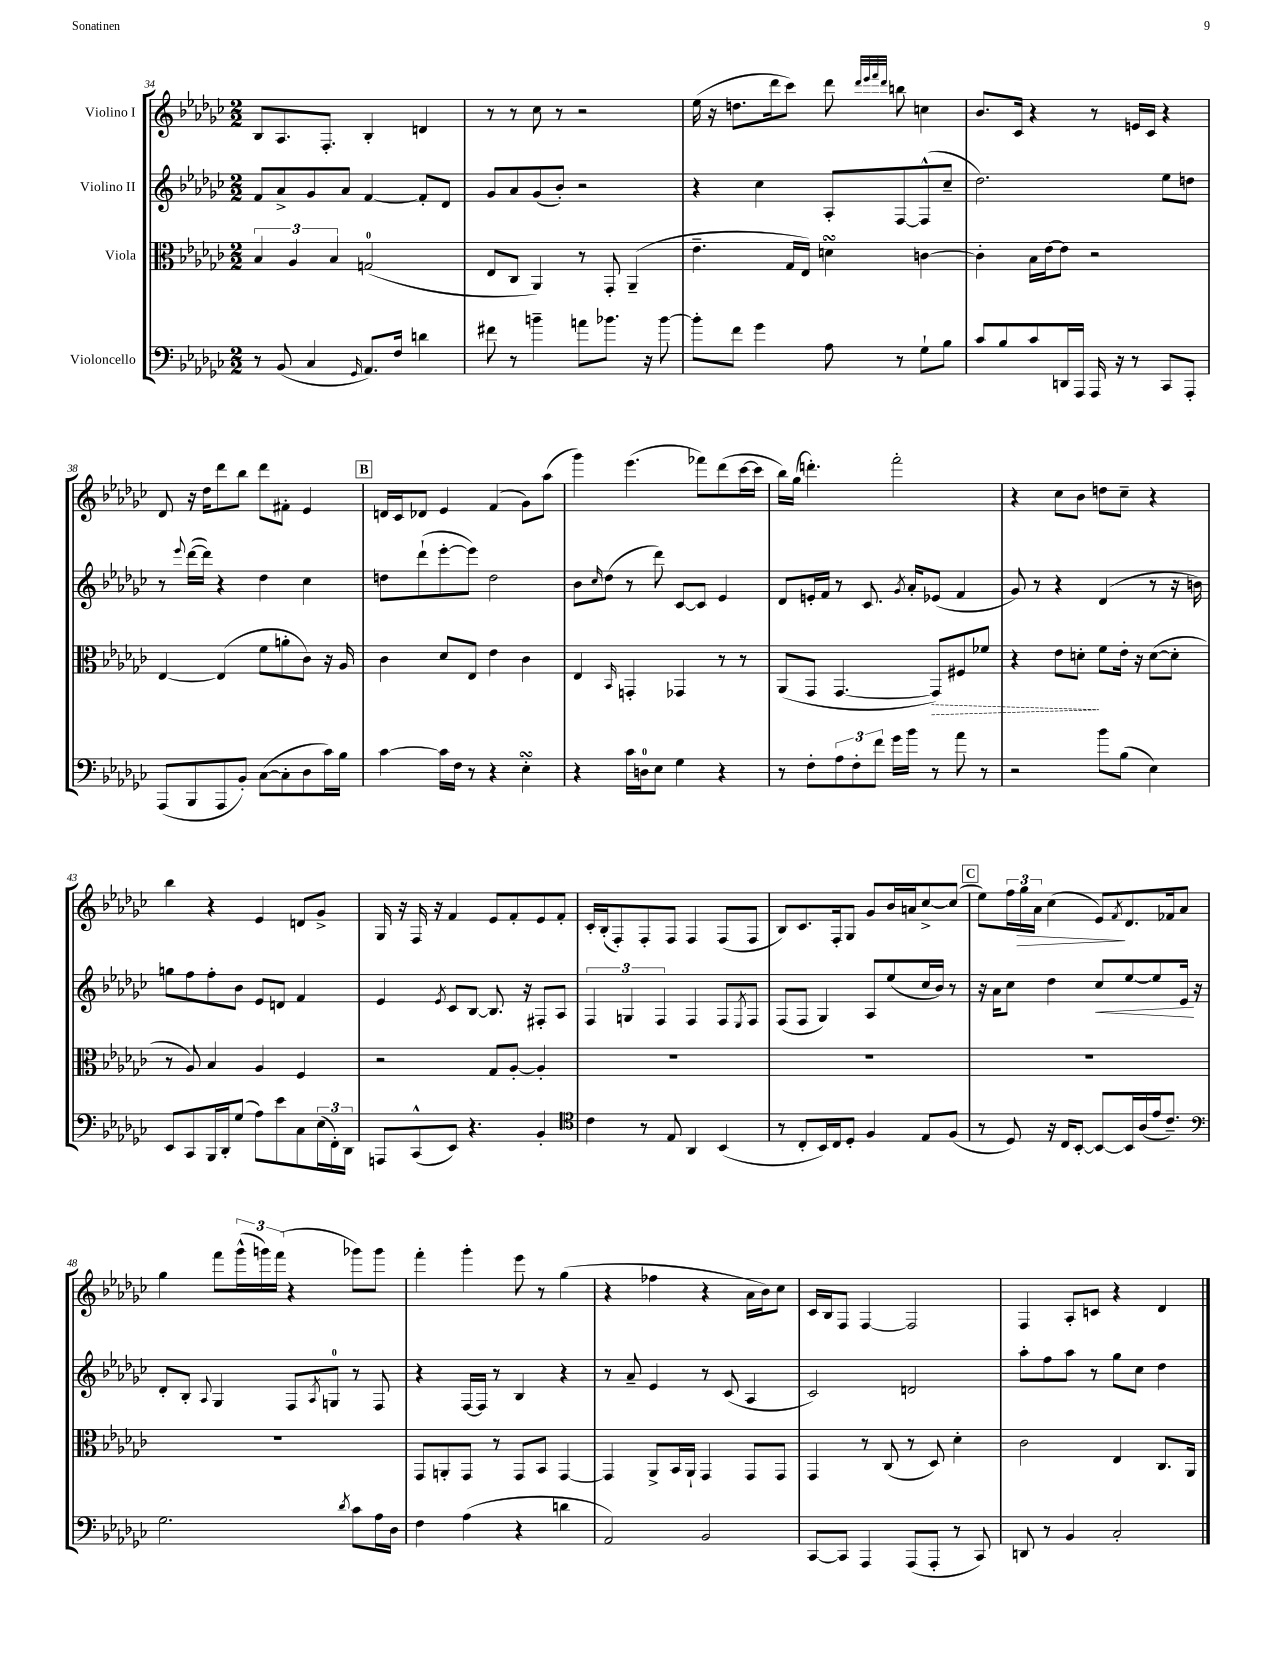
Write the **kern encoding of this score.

**kern	**kern	**kern	**kern
*staff4	*staff3	*staff2	*staff1
*clefF4	*clefC3	*clefG2	*clefG2
*k[b-e-a-d-g-c-]	*k[b-e-a-d-g-c-]	*k[b-e-a-d-g-c-]	*k[b-e-a-d-g-c-]
*M2/2	*M2/2	*M2/2	*M2/2
8r	6B-	8f	8B-
(8BB-	.	8a-^	8.A-
.	6A-	.	.
4C-	.	8g-	.
.	.	.	8.F'
.	6B-	.	.
.	.	8a-	.
16qqGG-	.	.	.
8.AA-)	(2G	[4f	4B-'
16F	.	.	.
4d	.	8f']	4d
.	.	8d-	.
=	=	=	=
8f#	8E-	8g-	8r
8r	8C-	8a-	8r
4b~	4AA-)	(8g-	8cc-
.	.	8b-')	8r
8a	8r	2r	2r
8.b-	8GG-'	.	.
.	(4AA-~	.	.
16r	.	.	.
[8b-	.	.	.
=	=	=	=
8b-']	4.e-~	4r	(16ee-
.	.	.	16r
8f	.	.	8.dd
4g-	.	4cc-	.
.	.	.	16ddd-
.	16G-	.	8ccc-)
.	16E-)	.	.
8A-	4d	8A-'	8ddd-
.	.	.	32qqddd-
.	.	.	32qqeee-
.	.	.	32qqfff
.	.	.	32qqddd-
8r	.	[8F	8bb
8G-`	[4c	(8F^^]	4cc
8B-	.	8cc-~	.
=	=	=	=
8c-	4c']	2.dd-)	8.b-
8B-	.	.	.
.	.	.	16c-
8c-	16B-	.	4r
.	[16e-	.	.
16DD	8e-]	.	.
16AAA-	.	.	.
16AAA-	2r	.	8r
16r	.	.	.
8r	.	.	16e
.	.	.	16c-
8CC-	.	8ee-	4r
8AAA-'	.	8dd	.
=	=	=	=
(8AAA-	[4E-	8r	8d-
.	.	8qqeee-	.
8BBB-	.	([16ddd-	16r
.	.	16ddd-])	16dd-
8AAA-	(4E-]	4r	8ddd-
8BB-')	.	.	8bb-
([8C-	8f	4dd-	8ddd-
8C-']	8a'	.	8f#'
8D-	8c-)	4cc-	4e-
16c-)	16r	.	.
16B-	16A-	.	.
=	=	=	=
[4c-	4c-	8dd	16d
.	.	.	16c-
.	.	(8ddd-`	8d-
16c-]	8d-	[8eee-'	4e-
16F	.	.	.
8r	8E-	8eee-])	.
4r	4e-	2dd	(4f
4E-'	4c-	.	8g-)
.	.	.	(8aa-
=	=	=	=
4r	4E-	8b-	4ggg-)
.	.	16qqcc-	.
.	.	(8dd-	.
.	16qqBB-	.	.
16c-	4GG'	8r	(4.eee-
16D	.	.	.
8E-	.	8ddd-)	.
4G-	4GG-	[8c-	.
.	.	8c-]	8fff-)
4r	8r	4e-	(8ddd-
.	8r	.	[16ccc-
.	.	.	16ccc-]
=	=	=	=
8r	(8AA-	8d-	16bb-)
.	.	.	(16gg-
8F'	8GG-	16e'	4.ddd')
.	.	16f	.
12A-	[4.GG-	8r	.
12F'	.	.	.
.	.	8.c-	.
12f	.	.	.
16g-	.	.	2fff'
.	.	8qg-	.
16b-	.	16a-'	.
8r	8GG-])	(8e-	.
8a-	8F#	4f	.
8r	8f-	.	.
=	=	=	=
2r	4r	8g-)	4r
.	.	8r	.
.	8e-	4r	8cc-
.	8d'	.	8b-
8b-	8f	(4d-	8dd
(8B-	16e-'	.	8cc-~
.	16r	.	.
4E-)	([8d	8r	4r
.	8d']	16r	.
.	.	16b)	.
=	=	=	=
8EE-	8r	8gg	4bb-
8CC-	8A-)	8ff	.
16BBB-	4B-	8ff'	4r
16DD-'	.	.	.
(8G-	.	8b-	.
8A-)	4A-	8e-	4e-
8e-	.	8d	.
8C-	4F	4f	8d
(24E-	.	.	8g-^
24FF')	.	.	.
24DD-	.	.	.
=	=	=	=
8AAA	2r	4e-	16G-
.	.	.	16r
(8CC-^^	.	.	16F
.	.	.	16r
.	.	8qe-	.
8EE-)	.	8c-	4f
4.r	.	[8B-	.
.	8G-	8.B-]	8e-
.	[8A-'	.	8f'
.	.	16r	.
4BB-'	4A-']	8F#'	8e-
.	.	8A-	8f'
=	=	=	=
*clefC4	*	*	*
4c-	1r	6F	16c-'
.	.	.	(16B-'
.	.	.	8F')
.	.	6G	.
8r	.	.	8F'
.	.	6F	.
8E-	.	.	8F
4AA-	.	4F	4F
(4BB-	.	8F	(8F
.	.	8qE-	.
.	.	8F	8F
=	=	=	=
8r	1r	(8F	8B-)
8C-'	.	8F	8.c-
16BB-)	.	4G-)	.
16C-	.	.	16F'
8D-'	.	.	8G-
4F	.	8A-	8g-
.	.	(8ee-	16b-
.	.	.	16a
8E-	.	16cc-	[8cc-^
.	.	16b-)	.
(8F	.	8r	(8cc-]
=	=	=	=
8r	1r	16r	8ee-)
.	.	16a-	.
8D-)	.	8cc-	24ff
.	.	.	24gg-
.	.	.	24a-
16r	.	4dd-	(4cc-
16C-	.	.	.
[8BB-'	.	.	.
8BB-_	.	8cc-	8e-)
.	.	.	8qf
16BB-]	.	[8ee-	8.d-
(16A-	.	.	.
16e-	.	8ee-]	.
8.c-~)	.	.	16f-
.	.	16e-	8a-
.	.	16r	.
=	=	=	=
*clefF4	*	*	*
2.G-	1r	8d-'	4gg-
.	.	8B-'	.
.	.	8qqA-	.
.	.	4G-	8fff
.	.	.	(24ggg-^^
.	.	.	24ggg)
.	.	.	(24fff
.	.	8F	4r
.	.	8qA-	.
.	.	8G	.
8qd-	.	.	.
8c-	.	8r	8ggg-)
16A-	.	8F	8ggg-
16D-	.	.	.
=	=	=	=
4F	8GG-	4r	4fff'
.	8AA'	.	.
(4A-	8GG-	[16F	4ggg-'
.	.	16F]	.
.	8r	8r	.
4r	8GG-	4B-	8eee-
.	8BB-	.	8r
4d	[4GG-	4r	(4gg-
=	=	=	=
2AA-)	4GG-]	8r	4r
.	.	8a-~	.
.	8AA-^	4e-	4ff-
.	16BB-	.	.
.	16AA-`	.	.
2BB-	4GG-	8r	4r
.	.	(8c-	.
.	8GG-	4A-	16a-
.	.	.	16b-)
.	8GG-	.	8cc-
=	=	=	=
[8CC-	4GG-	2c-)	16c-
.	.	.	16B-
8CC-]	.	.	8F
4AAA-	8r	.	[4F
.	(8C-	.	.
(8AAA-	8r	2d	2F]
8AAA-'	8D-)	.	.
8r	4d-'	.	.
8CC-)	.	.	.
=	=	=	=
8DD	2c-	8aa-'	4F
8r	.	8ff	.
4BB-	.	8aa-	8A-'
.	.	8r	8c
2C-'	4E-	8gg-	4r
.	.	8cc-	.
.	8.C-	4dd-	4d-
.	16AA-	.	.
==	==	==	==
*-	*-	*-	*-
